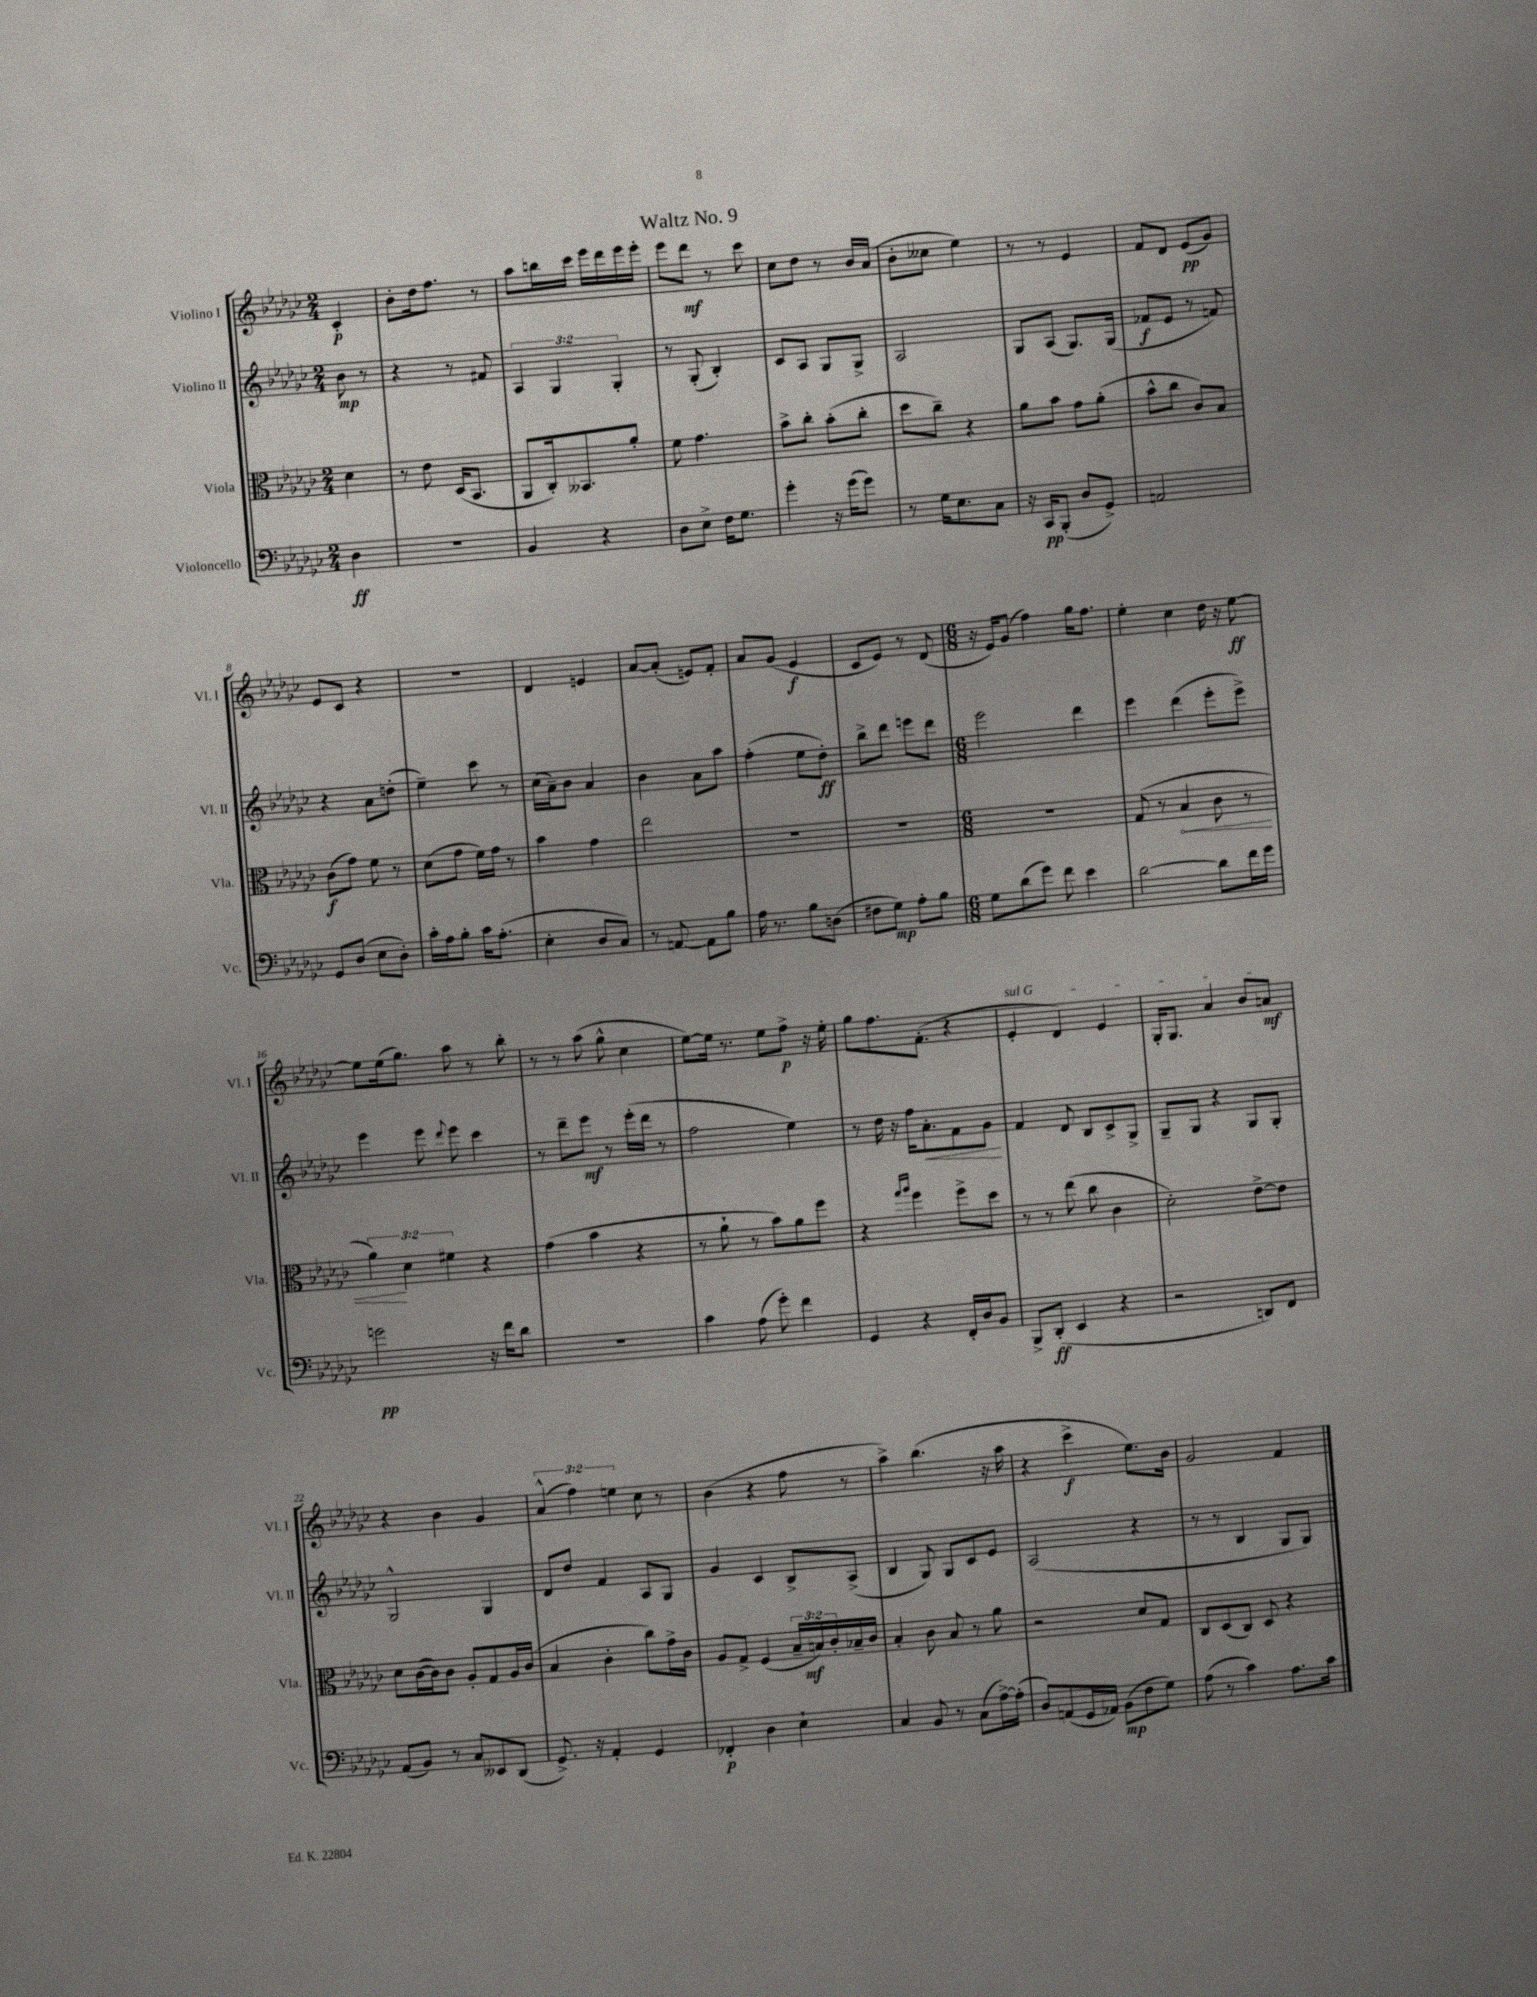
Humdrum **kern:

**kern	**dynam	**kern	**dynam	**kern	**dynam	**kern	**dynam
*part4	*part4	*part3	*part3	*part2	*part2	*part1	*part1
*staff4	*staff4	*staff3	*staff3	*staff2	*staff2	*staff1	*staff1
*I"Violoncello	*	*I"Viola	*	*I"Violino II	*	*I"Violino I	*
*I'Vc.	*	*I'Vla.	*	*I'Vl. II	*	*I'Vl. I	*
*clefF4	*	*clefC3	*	*clefG2	*	*clefG2	*
*k[b-e-a-d-g-c-]	*	*k[b-e-a-d-g-c-]	*	*k[b-e-a-d-g-c-]	*	*k[b-e-a-d-g-c-]	*
*M2/4	*	*M2/4	*	*M2/4	*	*M2/4	*
=	=	=	=	=	=	=	=
4D-\	ff	4d-\	.	8b-\	mp	4c-'/	p
.	.	.	.	8r	.	.	.
=1	=1	=1	=1	=1	=1	=1	=1
2r	.	8r	.	4r	.	8b-'\L	.
.	.	8e-\	.	.	.	16dd-\k	.
.	.	.	.	.	.	8.ff\J	.
.	.	(16D-/KL	.	8r	.	.	.
.	.	8.BB-/J	.	.	.	.	.
.	.	.	.	8f#X/	.	8r	.
=2	=2	=2	=2	=2	=2	=2	=2
4BB-/	.	8AA-/L	.	6A-/	.	8aa-\L	.
.	.	16C-'/k)	.	.	.	16bbn\L	.
.	.	.	.	6G-/	.	.	.
.	.	8.BB--X/	.	.	.	16ccc-\JJ	.
4r	.	.	.	.	.	16eee-\LL	.
.	.	.	.	.	.	16ddd-\	.
.	.	.	.	6G-'/	.	.	.
.	.	8a-'/J	.	.	.	16eee-\	.
.	.	.	.	.	.	16eee-'\JJ	.
=3	=3	=3	=3	=3	=3	=3	=3
8D-\L	.	8f\	.	8r	.	8eee-\L	.
8E-^\J	.	4.g-\	.	(8G-'/	.	8ddd-\J	mf
16F\KL	.	.	.	4B-'/)	.	8r	.
8.G-\J	.	.	.	.	.	.	.
.	.	.	.	.	.	8ccc-\	.
=4	=4	=4	=4	=4	=4	=4	=4
4g-'\	.	8b-^\L	.	8c-/L	.	8cc-\L	.
.	.	8cc-'\J	.	8A-/J	.	8dd-\J	.
16r	.	(8b-'\L	.	8G-/L	.	8r	.
(16g-\KL	.	.	.	.	.	.	.
8g-\J)	.	8cc-'\J	.	8G-^/J	.	16b-/LL	.
.	.	.	.	.	.	(16a-/JJ	.
=5	=5	=5	=5	=5	=5	=5	=5
8r	.	8dd-\L	.	2A-/	.	8b-'\L	.
16G-\KL	.	8cc-~\J)	.	.	.	8cc--X\J	.
8.E-\	.	.	.	.	.	.	.
.	.	4r	.	.	.	4ee-\)	.
8C-\J	.	.	.	.	.	.	.
=6	=6	=6	=6	=6	=6	=6	=6
16r	.	8a-\L	.	8G-/L	.	8r	.
16CC-/KL	pp	.	.	.	.	.	.
(8BBB-'/J	.	8b-\J	.	(8A-/J	.	8r	.
8D-/L	.	8g-\L	.	8.G-/L)	.	4e-/	.
8GG-^/J)	.	(8a-'\J	.	.	.	.	.
.	.	.	.	(16G-/Jk	.	.	.
=7	=7	=7	=7	=7	=7	=7	=7
2AAn/	.	8b-^^\L	.	8f-X/L	f	8f/L	.
.	.	8cc-\J	.	8e-/J	.	8d-/J	.
.	.	8c-/L)	.	8r	.	(8e-/L	pp
.	.	8B-/J	.	8fn/)	.	8g-/J)	.
!!LO:LB:g=z
=8	=8	=8	=8	=8	=8	=8	=8
8GG-/L	.	(8c-\L	f	4r	.	8e-/L	.
(8D-/J	.	8g-\J)	.	.	.	8c-/J	.
8E-\L	.	8f\	.	8a-\L	.	4r	.
8D-'\J)	.	8r	.	(8ddn'\J	.	.	.
=9	=9	=9	=9	=9	=9	=9	=9
16c-'\LL	.	(8d-\L	.	4ee-~\)	.	2r	.
16A-\J	.	.	.	.	.	.	.
8B-'\J	.	8g-\J	.	.	.	.	.
16c-\KL	.	16f\LL)	.	8ccc-\	.	.	.
(8.A-'\J	.	16g-\JJ	.	.	.	.	.
.	.	8r	.	8r	.	.	.
=10	=10	=10	=10	=10	=10	=10	=10
4E-'\	.	4b-\	.	(16cc-\LL	.	4d-/	.
.	.	.	.	16a-~\J)	.	.	.
.	.	.	.	8b-\J	.	.	.
8D-/L	.	4g-\	.	4a-/	.	4en/	.
8C-/J)	.	.	.	.	.	.	.
=11	=11	=11	=11	=11	=11	=11	=11
8r	.	2ee-\	.	4b-\	.	[8a-/L	.
[8AAn/	.	.	.	.	.	(8a-'/J]	.
8AA\L]	.	.	.	8a-\L	.	8en/L)	.
8B-\J	.	.	.	8aa-\J	.	8f'/J	.
=12	=12	=12	=12	=12	=12	=12	=12
16A-\	.	2r	.	(4ff'\	.	8a-/L	.
8.r	.	.	.	.	.	.	.
.	.	.	.	.	.	(8g-/J	.
8B-\L	.	.	.	8ee-\L	.	4e-/	f
(8Dn\J	.	.	.	8dd-'\J)	ff	.	.
=13	=13	=13	=13	=13	=13	=13	=13
8F#X\L	.	2r	.	8bb-^\L	.	8c-/L	.
8G-\J)	mp	.	.	8ddd-\J	.	8e-/J)	.
8A-'\L	.	.	.	8eeen\L	.	8r	.
8B-\J	.	.	.	8ddd-\J	.	(8d-/	.
=14	=14	=14	=14	=14	=14	=14	=14
*M6/8	*	*M6/8	*	*M6/8	*	*M6/8	*
8G-\L	.	2.r	.	2eee-\	.	16r	.
.	.	.	.	.	.	16e-/KL)	.
(8d-\	.	.	.	.	.	(8g-/J	.
8g-\J)	.	.	.	.	.	4ff\)	.
8f\	.	.	.	.	.	.	.
4e-\	.	.	.	4ddd-\	.	16gg-\KL	.
.	.	.	.	.	.	8.ff\J	.
=15	=15	=15	=15	=15	=15	=15	=15
[2d-\	.	(8G-/	.	4eee-\	.	4ee-'\	.
.	.	8r	.	.	.	.	.
!	!	!	!LO:HP:b	!	!	!	!
.	.	4B-/	<	(4ddd-\	.	4cc-\	.
8d-\L]	.	8c-\	.	8eee-'\L	.	16dd-\	.
.	.	.	.	.	.	16r	.
16f\L	.	8r	.	8eee-^\J)	.	[8ee-\	ff
16g-\JJ	.	.	.	.	.	.	.
!!LO:LB:g=z
=16	=16	=16	=16	=16	=16	=16	=16
2gn\	pp	6a-\)	.	4eee-\	.	8ee-\L]	.
.	.	.	.	.	.	(16ee-\k	.
.	.	6d-\	[	.	.	.	.
.	.	.	.	.	.	8.gg-\J)	.
.	.	.	.	8eee-\	.	.	.
.	.	6f#X\	.	.	.	.	.
.	.	.	.	8qqddd-/	.	.	.
.	.	.	.	8eee-\	.	8aa-\	.
16r	.	4r	.	4ccc-\	.	8r	.
16f\KL	.	.	.	.	.	.	.
8d-\J	.	.	.	.	.	8bb-'\	.
=17	=17	=17	=17	=17	=17	=17	=17
2.r	.	(4g-\	.	8r	.	8r	.
.	.	.	.	8ddd-~\L	.	8r	.
.	.	4b-\	.	8eee-\J	mf	(8aa-\	.
.	.	.	.	8r	.	8gg-^^\	.
.	.	4r	.	(16eee-'\LL	.	4cc-\	.
.	.	.	.	16ddd-\JJ	.	.	.
.	.	.	.	8r	.	.	.
=18	=18	=18	=18	=18	=18	=18	=18
4c-\	.	8r	.	2ff\	.	[8ee-\L)	.
.	.	8a-`\	.	.	.	16ee-\Jk]	.
.	.	.	.	.	.	8.r	.
(8A-\	.	8r	.	.	.	.	.
8g-'\)	.	8b-\L)	.	.	.	8ee-\L	.
4f\	.	8a-\	.	4ee-\)	.	8ff^\J	p
.	.	8ff\J	.	.	.	16r	.
.	.	.	.	.	.	16ee-'\	.
=19	=19	=19	=19	=19	=19	=19	=19
4GG-/	.	4r	.	8r	.	8gg-\L	.
.	.	.	.	16dd-\	.	8.ff\	.
.	.	.	.	16r	.	.	.
.	.	16qqgg-/LL	.	.	.	.	.
.	.	16qqaa-/JJ	.	.	.	.	.
4r	.	4ff\	.	16ff\KL	.	.	.
!	!	!	!	!	!LO:HP:b	!	!
.	.	.	.	8.a-'\	<	(8.f'\J	.
16FF'/LL	.	8ff^\L	.	8f\	.	4r	.
16D-/J	.	.	.	.	.	.	.
8BB-/J	.	8dd-\J	.	8g-\J	.	.	.
.	.	.	.	.	[	.	.
=20	=20	=20	=20	=20	=20	=20	=20
!	!	!	!	!	!	!LO:TX:a:i:t=sul G	!
8BBB-^/L	.	8r	.	4f/	.	4e-'/	.
(8DD-'/J	ff	8r	.	.	.	.	.
4EE-/	.	(8ee-\	.	8d-/	.	4d-/)	.
.	.	8cc-\	.	8B-/L	.	.	.
4r	.	4c-\	.	8c-^/	.	4e-/	.
.	.	.	.	8G-^/J	.	.	.
=21	=21	=21	=21	=21	=21	=21	=21
2r	.	2d-'\)	.	8G-~/L	.	16G-'/KL	.
.	.	.	.	.	.	8.G-/J	.
.	.	.	.	8G-/J	.	.	.
.	.	.	.	4r	.	4a-/	.
8DDn/L)	.	[8e-^\L	.	8G-/L	.	8b-/L	.
8FF/J	.	8e-\J]	.	8G-'/J	.	8an/J	mf
!!LO:LB:g=z
=22	=22	=22	=22	=22	=22	=22	=22
(8AA-/L	.	8d-\L	.	2G-^^/	.	4r	.
8BB-/J)	.	([16c-\L	.	.	.	.	.
.	.	16c-\J])	.	.	.	.	.
8r	.	8c-\J	.	.	.	4b-\	.
8C-/L	.	8A-'/L	.	.	.	.	.
8EE--X/	.	8G-/	.	4G-/	.	4g-/	.
(8DD-/J	.	16A-/L	.	.	.	.	.
.	.	(16c-/JJ	.	.	.	.	.
=23	=23	=23	=23	=23	=23	=23	=23
8.GG-^/)	.	4B-/	.	8d-/L	.	(6a-^^/	.
.	.	.	.	8dd-/J	.	.	.
.	.	.	.	.	.	6ff\)	.
16r	.	.	.	.	.	.	.
4AA-'/	.	4c-'\	.	4f/	.	.	.
.	.	.	.	.	.	6een\	.
4GG-/	.	8cc-\L)	.	8A-/L	.	8cc-\	.
.	.	16g-^\L	.	8G-/J	.	8r	.
.	.	16c-\JJ	.	.	.	.	.
=24	=24	=24	=24	=24	=24	=24	=24
4FF-X'/	p	8A-/L	.	4g-/	.	(4b-\	.
.	.	8G-^/J	.	.	.	.	.
4D-\	.	(4F/	.	4c-/	.	4r	.
4E-`\	.	24B-~/LL	.	8B-^/L	.	8ff\	.
.	.	24Bn/)	mf	.	.	.	.
.	.	24c-'/	.	.	.	.	.
.	.	16B-X~/	.	(8A-^/J	.	8r	.
.	.	16c-/JJ	.	.	.	.	.
=25	=25	=25	=25	=25	=25	=25	=25
4C-/	.	4B-'/	.	4B-/	.	4aa-^\)	.
8BB-/	.	8c-\	.	8G-/)	.	(4.bb-\	.
8r	.	8B-/	.	8G-/L	.	.	.
(8C-\L	.	8r	.	8c-/	.	.	.
[16A-^\L)	.	8a-\	.	8e-/J	.	16r	.
(16A-'\JJ]	.	.	.	.	.	16aa-\	.
=26	=26	=26	=26	=26	=26	=26	=26
8D-/L)	.	2r	.	(2A-/	.	4r	.
(8AAn/	.	.	.	.	.	.	.
16GG-/L	.	.	.	.	.	4ccc-^\	f
16AA-X/JJ)	.	.	.	.	.	.	.
(8BB-\L	mp	.	.	.	.	.	.
8F\	.	8d-/L	.	4r	.	8.ee-\L)	.
8G-\J)	.	8G-/J	.	.	.	.	.
.	.	.	.	.	.	16b-\Jk	.
=27	=27	=27	=27	=27	=27	=27	=27
(8A-\	.	8C-/L	.	8r	.	2g-/	.
8r	.	(8D-/	.	8r	.	.	.
4c-\)	.	8C-/J)	.	4B-/	.	.	.
.	.	8D-/	.	.	.	.	.
8.A-\L	.	4r	.	8G-/L	.	4f/	.
.	.	.	.	8G-/J)	.	.	.
16c-\Jk	.	.	.	.	.	.	.
==	==	==	==	==	==	==	==
*-	*-	*-	*-	*-	*-	*-	*-
